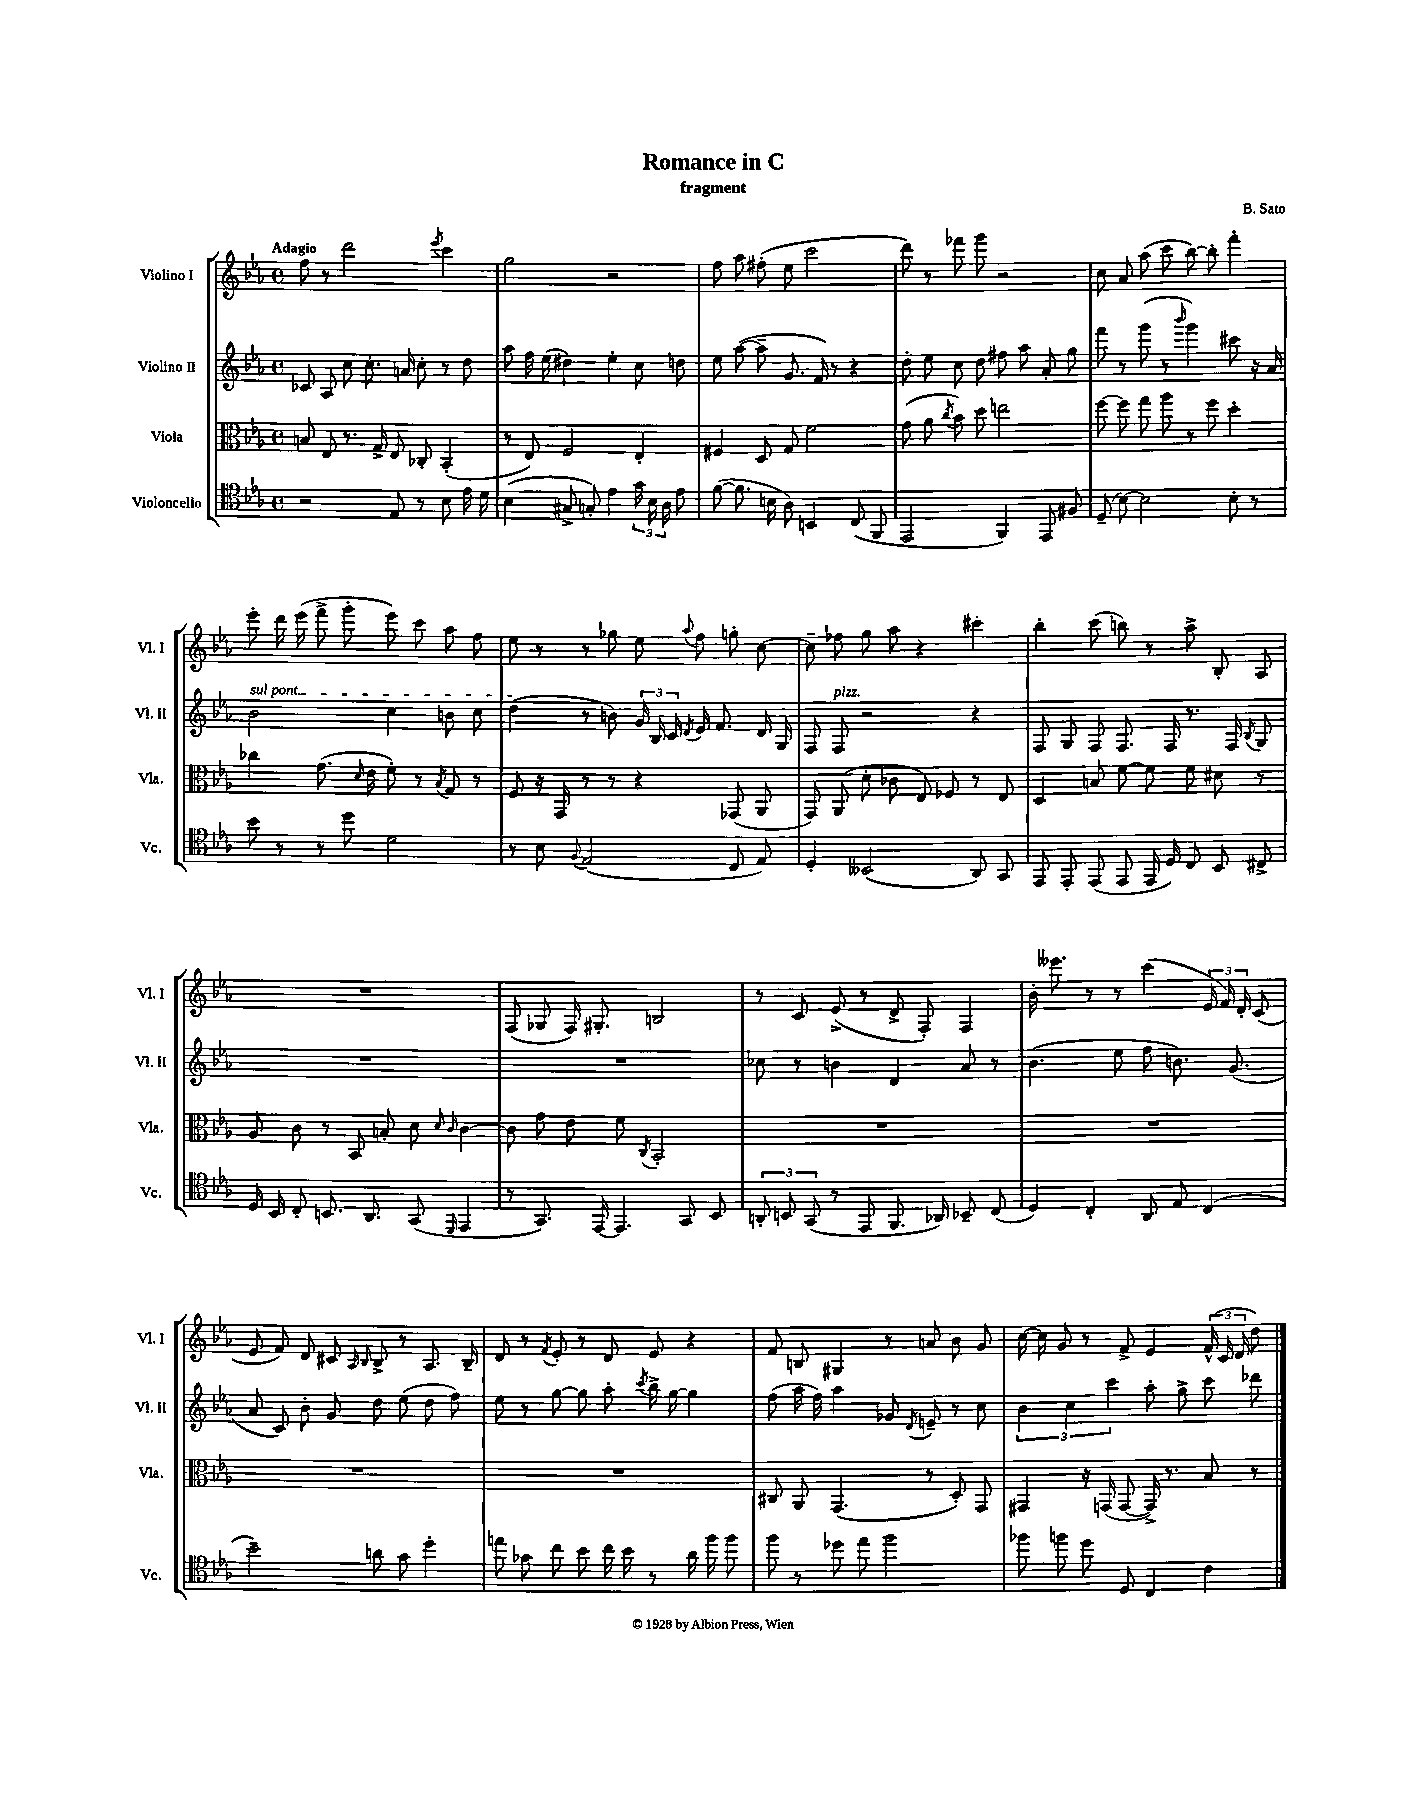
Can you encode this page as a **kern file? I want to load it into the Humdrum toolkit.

**kern	**kern	**kern	**kern
*part4	*part3	*part2	*part1
*staff4	*staff3	*staff2	*staff1
*I"Violoncello	*I"Viola	*I"Violino II	*I"Violino I
*I'Vc.	*I'Vla.	*I'Vl. II	*I'Vl. I
*clefC4	*clefC3	*clefG2	*clefG2
*k[b-e-a-]	*k[b-e-a-]	*k[b-e-a-]	*k[b-e-a-]
*M4/4	*M4/4	*M4/4	*M4/4
*met(c)	*met(c)	*met(c)	*met(c)
=1	=1	=1	=1
!	!	!	!LO:TX:a:B:t=Adagio
2r	8Bn/	8c-X/	8ff\
.	8E-/	8A-/	8r
.	8.r	8cc\	2ddd\
.	.	8.cc'\	.
.	16G^/	.	.
8E-/	8E-/	.	.
.	.	16an/	.
8r	8C-X'/	8cc'\	.
.	.	.	8qeee-/
8B-\	(4BB-'/	8r	4ccc\
16e-\	.	8dd\	.
16d\	.	.	.
=2	=2	=2	=2
(4B-\	8r	8aa-\	2gg\
.	8E-/)	16ff\	.
.	.	(16ee-\	.
8G#X^/	2F/	4dd#X\)	.
8Gn'/)	.	.	.
4e-\	.	4ee-'\	2r
24g\	4E-'/	8cc\	.
24B-\	.	.	.
24A-\	.	.	.
8e-\	.	8ddn\	.
=3	=3	=3	=3
([8f\	4F#X/	8ee-\	8ff\
8.f\]	.	([8aa-\	8aa-\
.	8D/	8aa-~\]	(8ff#X'\
16Bn\	.	.	.
8A-\)	8G/	8.g/	8ee-\
4BBn/	2f\	.	2ccc\
.	.	16f/)	.
.	.	8r	.
(8C/	.	4r	.
8FF/	.	.	.
=4	=4	=4	=4
2EE-/	(8g\	8dd'\	8ddd\)
.	8a-\	8ee-\	8r
.	8qcc/	.	.
.	8b-\)	8cc\	8fff-X\
.	8dd\	8dd\	8ggg\
4FF/)	2een\	8ff#X\	2r
.	.	8aa-\	.
8EE-/	.	8a-'/	.
8F#X/	.	8gg\	.
=5	=5	=5	=5
(8D~/	[8ff\	8fff\	8cc\
[8B-\)	8ff\]	8r	8a-/
2B-\]	8gg\	(8ggg\	(8aa-\
.	8aa-\	8r	8ccc\
.	.	16qqbbb-/	.
.	8r	4ggg\)	[8bb-\)
.	8ff\	.	8bb-'\]
8B-'\	4dd'\	8ccc#X\	4fff'\
8r	.	16r	.
.	.	16a-/	.
!!LO:LB:g=z
=6	=6	=6	=6
!	!	!LO:TX:a:i:t=sul pont.	!
8b-\	4cc-X\	2b-\	8eee-'\
8r	.	.	16ddd\
.	.	.	(16eee-\
8r	(8.g\	.	8fff^\
8dd\	.	.	8ggg'\
.	16qqd/	.	.
.	16e-\	.	.
2d\	8f'\)	4cc\	8eee-\)
.	8r	.	8ccc\
.	8qB-/	.	.
.	8G/	8bn\	8aa-\
.	8r	8cc\	8ff\
=7	=7	=7	=7
8r	8F/	(4dd\	8ee-\
8B-\	16r	.	8r
.	16GG/	.	.
8qqF/	.	.	.
(2E-/	8r	8r	8r
.	8r	8bn\)	8gg-X\
.	4r	24g/	8ee-\
.	.	24B-/	.
.	.	24c/	.
.	.	8qd/	8qqaa-/
.	.	16e-/	8ff\
.	.	8.f/	.
8C/	(8GG-X/	.	8ggn'\
8E-/)	8AA-/	16d/	[8cc\
.	.	16G/	.
=8	=8	=8	=8
4D'/	8GG/)	8F/	8cc~\]
!	!	!LO:TX:a:i:t=pizz.	!
.	(8AA-/	8F/	8ff-X\
(2BB--X/	8d'\	2r	8gg\
.	8c-X\	.	8aa-\
.	8E-/)	.	4r
.	8F-X/	.	.
8AA-/)	8r	4r	4ccc#X'\
8GG/	8E-/	.	.
=9	=9	=9	=9
8EE-/	4D/	8F/	4bb-'\
8EE-'/	.	8G/	.
(8EE-/	8Bn/	8F/	(8ccc\
8EE-/	[8f\	8.F/	8bbn\)
16EE-/	8f\]	.	8r
16D/)	.	16F/	.
8C/	8f\	8.r	8aa-^\
8BB-/	8d#X\	.	8B-'/
.	.	16F/	.
.	.	8qB-/	.
8C#X^/	8r	8G/	8A-/
!!LO:LB:g=z
=10	=10	=10	=10
16D/	8A-/	1r	1r
16BB-/	.	.	.
8C'/	8c\	.	.
8.BBn/	8r	.	.
.	8BB-/	.	.
8.AA-/	.	.	.
.	8Bn'/	.	.
(8GG/	8d\	.	.
.	16qqd/	.	.
16qqDD/	16qqc/	.	.
4EE-/	[4c\	.	.
=11	=11	=11	=11
8r	8c\]	1r	(8F/
8.GG/)	8g\	.	8G-X/
.	8e-\	.	16F/)
[16EE-/	.	.	8.G#X'/
4.EE-/]	8f\	.	.
.	8qC/	.	.
.	2BB-'/	.	2Bn/
8GG/	.	.	.
8BB-/	.	.	.
=12	=12	=12	=12
12AAn'/	1r	8cc-X\	8r
12BBn/	.	.	.
.	.	8r	8c/
(12GG/	.	.	.
8r	.	4bn\	(8e-^/
8EE-/	.	.	8r
8.FF/	.	4d/	8d^/
.	.	.	8F'/)
16AA-X/)	.	.	.
8BB-X~/	.	8a-/	4F/
(8C/	.	8r	.
=13	=13	=13	=13
4D/)	1r	(4.b-\	16b-'\
.	.	.	8.eee--X\
4C'/	.	.	8r
.	.	8ee-\	8r
8AA-/	.	8ff\	(4ccc\
8E-/	.	8.bn\)	.
(4C/	.	.	24e-/
.	.	.	24f/)
.	.	(8.g/	.
.	.	.	24d'/
.	.	.	(8c/
!!LO:LB:g=z
=14	=14	=14	=14
2b-~\)	1r	8a-/	8e-/
.	.	8c/)	8f/)
.	.	8b-'\	8d/
.	.	8g/	8c#X/
.	.	.	16qqA-/
.	.	.	16qqB-/
8an\	.	8dd\	8B-^/
8g\	.	(8ee-\	8r
4dd'\	.	8dd\	8.A-/
.	.	8ff\)	.
.	.	.	16B-~/
=15	=15	=15	=15
8een\	1r	8ee-\	8d/
8g-X\	.	8r	8r
.	.	.	8qf/
8cc\	.	[8gg\	8e-'/
8b-\	.	8gg\]	8r
16cc\	.	8aa-'\	8d/
16b-\	.	.	.
.	.	8qccc/	.
8r	.	16bb-^\	8e-/
.	.	[16gg\	.
16a-\	.	4gg\]	4r
16ff\	.	.	.
8ff\	.	.	.
=16	=16	=16	=16
8ff\	8C#X/	(8ff\	8f/
8r	8AA-/	16aa-\	8Bn/
.	.	16ff\)	.
8dd-X\	(4.GG/	4aa-\	4G#X/
8ee-\	.	.	.
2ff\	.	8g-X/	8r
.	.	8qd/	.
.	8r	8en~/	8an/
.	8D'/)	8r	8b-\
.	8GG/	8cc\	8g/
=17	=17	=17	=17
8ff-X\	4GG#X/	6b-\	[16cc\
.	.	.	16cc\]
8ffn\	.	.	8g/
.	.	6cc\	.
8dd\	16r	.	8r
.	(16GGn/	.	.
.	.	6ccc\	.
8D/	[8GG/	.	8f^/
4C/	16GG^/])	8aa-'\	4e-/
.	8.r	.	.
.	.	8gg^\	.
4c\	8B-/	8ccc\	(24f^^/
.	.	.	24c/
.	.	.	24d/
.	8r	8ddd-X\	8dd\)
==	==	==	==
*-	*-	*-	*-
